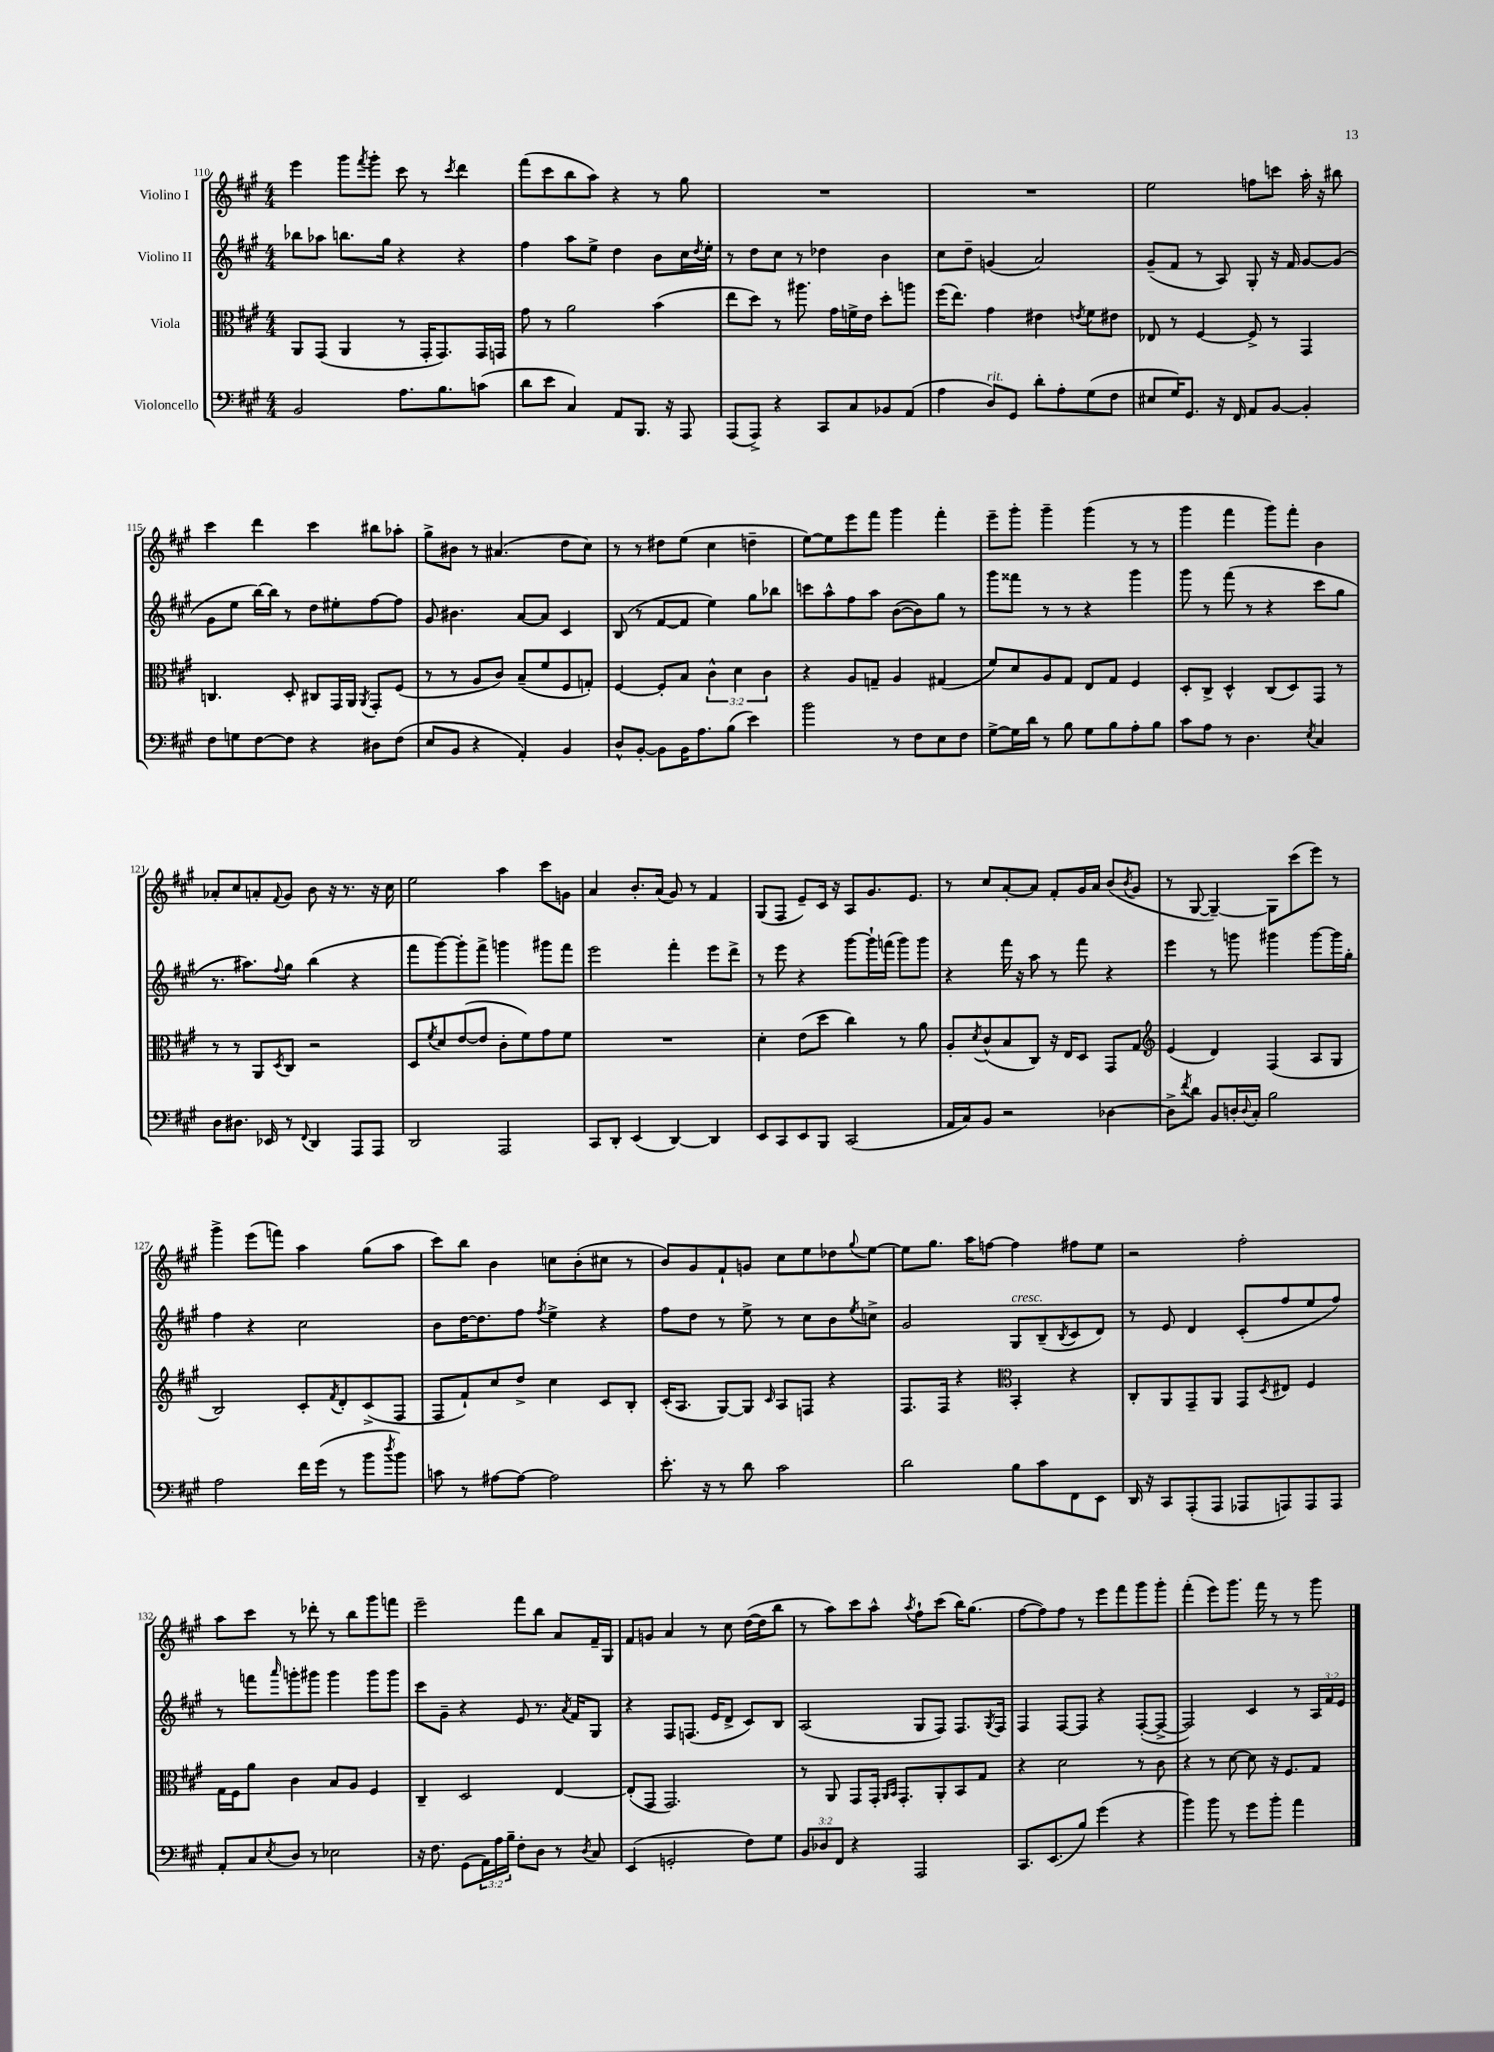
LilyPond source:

<<
\new StaffGroup <<
\new Staff = "s0" \with { instrumentName = "Violino I" } {
    \clef treble \key a \major \numericTimeSignature \time 4/4
    e'''4 gis'''8 \acciaccatura { fis'''8 } gis'''8-. cis'''8 r8 \acciaccatura { cis'''8 } d'''4 |
    fis'''8( cis'''8 b''8 a''8) r4 r8 gis''8 |
    R1 |
    R1 |
    e''2 f''8 c'''8 a''16-. r16 bis''8 |
    cis'''4 d'''4 cis'''4 bis''8 aes''8-. |
    gis''8-> bis'8 r8 ais'4.( d''8 cis''8) |
    r8 r8 dis''8 e''8( cis''4 d''4-- |
    e''8~) e''8 e'''8 fis'''8 gis'''4 fis'''4-. |
    e'''8-- gis'''8-. gis'''4-- gis'''4( r8 r8 |
    gis'''4 fis'''4 gis'''8) fis'''8-. b'4 |
    aes'8-. cis''8 a'8-. \appoggiatura { fis'8 } gis'8 b'8 r16 r8. r16 cis''16 |
    e''2 a''4 cis'''8 g'8 |
    a'4 b'8.-. a'16( gis'8) r8 fis'4 |
    gis8( fis8 e'8--) cis'16 r16 a8 gis'8. e'8. |
    r8 cis''8 a'8~-. a'8 fis'8-. gis'16 a'16 b'8( \acciaccatura { b'8 } gis'8 |
    r8 gis8~ gis4~--) gis8 cis'''8( e'''8) r8 |
    gis'''4-> e'''8( f'''8) a''4 gis''8( a''8 |
    cis'''8) b''8 b'4 c''8 b'8-.( cis''8 r8 |
    b'8) gis'8 fis'8-! g'8 cis''8 e''8 des''8 \appoggiatura { gis''8 } e''8~ |
    e''8 gis''8. a''16 f''8~ f''4 fis''8 e''8 |
    r2 fis''2-. |
    a''8 cis'''8 r8 des'''8-. r8 b''8 gis'''8 f'''8 |
    e'''2-- fis'''8 b''8 a'8 fis'16-- gis16 |
    fis'8 g'8 a'4 r8 cis''8 d''16~( d''16 b''8 |
    r8 a''8) cis'''8 a''8-^ \acciaccatura { a''8 } fis''8-! cis'''8( b''16) gis''8.( |
    fis''8~ fis''8) fis''8 r8 e'''8 fis'''8 gis'''8 gis'''8-. |
    fis'''4-.( e'''8) gis'''8. fis'''16 r8 r8 gis'''8 \bar "|." |
}
\new Staff = "s1" \with { instrumentName = "Violino II" } {
    \clef treble \key a \major \numericTimeSignature \time 4/4 \override Staff.TupletNumber.text = #tuplet-number::calc-fraction-text
    bes''8 aes''8 b''8. gis''16 r4 r4 |
    fis''4 a''8 e''8-> d''4 b'8 cis''16 \acciaccatura { d''8 } e''16-. |
    r8 d''8 cis''8 r8 des''4 b'4 |
    cis''8 d''8-- g'4( a'2) |
    gis'8--( fis'8 r8 a8) gis8-. r16 fis'16 gis'8~ gis'8( |
    gis'8 e''8 b''16~) b''16 r8 d''8 eis''8-. fis''8~ fis''8 |
    gis'8 bis'4. a'8~ a'8 cis'4 |
    b8( r8 fis'8~ fis'8 e''4) gis''8 bes''8 |
    c'''8 a''8-^ fis''8 a''8 b'8~( b'8) gis''8 r8 |
    gis'''8 fisis'''8 r8 r8 r4 gis'''4 |
    gis'''8 r8 fis'''8( r8 r4 cis'''8 gis''8 |
    r8. ais''8.) \appoggiatura { fis''8 } gis''8 b''4( r4 |
    fis'''8 gis'''8~) gis'''8-. fis'''8-> g'''4 gis'''8 fis'''8 |
    e'''2 fis'''4-. e'''8 d'''8-> |
    r8 e'''8 r4 gis'''8~ gis'''16-! f'''16( gis'''8) gis'''8 |
    r4 fis'''16 r16 a''8 r8 fis'''8 r4 |
    e'''4 r8 g'''8 gis'''4 gis'''8~ gis'''16 gis''16-. |
    fis''4 r4 cis''2 |
    b'8 d''16~ d''8. fis''8 \acciaccatura { fis''8 } e''4-> r4 |
    fis''8 d''8 r8 e''8-> r8 cis''8 b'8 \acciaccatura { e''8 } c''8-> |
    gis'2 gis8^\markup { \italic "cresc." } b8--( \acciaccatura { b8 } cis'8 d'8) |
    r8 e'8 d'4 cis'8-.( fis''8 e''8 fis''8) |
    r8 f'''8 \grace { a'''16 } g'''8-. gis'''8 gis'''4 gis'''8 gis'''8 |
    cis'''8 gis'8-- r4 e'8 r8. \acciaccatura { a'8 } fis'16 gis8 |
    r4 fis8 f8.( e'16 d'8-> cis'8) b8 |
    a2( gis8 fis8) fis8. \acciaccatura { gis8 } fis16 |
    fis4 fis8~ fis8 r4 fis8~-.( fis8~-> |
    fis2) cis'4 r8 \tuplet 3/2 { a16 fis'16 e'16 } \bar "|." |
}
\new Staff = "s2" \with { instrumentName = "Viola" } {
    \clef alto \key a \major \numericTimeSignature \time 4/4 \override Staff.TupletNumber.text = #tuplet-number::calc-fraction-text
    a,8 gis,8( a,4 r8 gis,16-. gis,8.) gis,16 g,16 |
    gis'8 r8 a'2 b'4( |
    e''8 d''8) r8 ais''8. gis'16 f'16-> e'16 d''8-. a''8 |
    fis''16( e''8.) gis'4 eis'4 \acciaccatura { e'8 } fis'8 eis'8 |
    ees8 r8 fis4~ fis8-> r8 gis,4 |
    c4. d8-. cis8 gis,16 a,16 \acciaccatura { a,8 } gis,8-. fis8( |
    r8 r8 a8 cis'8) b8--( fis'8 fis8 g8-.) |
    fis4~ fis8-. b8 \tuplet 3/2 { cis'4-^ d'4 cis'4 } |
    r4 a8 g8-- a4 gis4( |
    fis'8) d'8 a8 gis8 e8 gis8 fis4 |
    d8-. cis8-> d4-^ cis8( d8) gis,8 r8 |
    r8 r8 a,8 \acciaccatura { d8 } cis8 r2 |
    d8 \acciaccatura { fis'8 } d'8 e'8~( e'8 cis'8-. fis'8) gis'8 fis'8 |
    R1 |
    d'4-. e'8( d''8 cis''4) r8 a'8 |
    a8-. \acciaccatura { d'8 } cis'8-^( b8 cis8) r16 e16 d8 gis,8 gis8 |
    \clef treble e'4( d'4) fis4( a8 gis8 |
    b2) cis'8-. \acciaccatura { fis'8 } d'8-. cis'8->( fis8 |
    fis8 fis'8-!) cis''8 d''8-> cis''4 cis'8 b8-. |
    cis'16-.( a8. gis8~) gis8 \grace { cis'16 } a8 f8 r4 |
    fis8. fis16 r4 \clef alto b,4-. r4 |
    cis8-. a,8 gis,8-- a,8 gis,8 \acciaccatura { d8 } eis8 fis4 |
    gis16 fis16 a'8 cis'4 b8 a8 fis4 |
    cis4-- d2 e4~ |
    e8-.( gis,8 gis,2.) |
    r8 a,8 gis,8 gis,16-. \grace { a,16 b,16 } gis,8.-. a,8-. b,8 gis8 |
    r4 d'2 r8 cis'8 |
    r4 r8 d'8~ d'8 r16 fis8. gis8 \bar "|." |
}
\new Staff = "s3" \with { instrumentName = "Violoncello" } {
    \clef bass \key a \major \numericTimeSignature \time 4/4 \override Staff.TupletNumber.text = #tuplet-number::calc-fraction-text
    b,2 a8. b8. c'8( |
    d'8 e'8 cis4) a,8 b,,8. r16 a,,8 |
    a,,8( a,,8->) r4 cis,8 cis8 bes,8 a,8( |
    a4 d8^\markup { \italic "rit." }) gis,8 d'8-. a8-. gis8( fis8 |
    eis8 gis16) gis,8. r16 fis,16 a,8 b,8~ b,4-. |
    fis8 g8 fis8~ fis8 r4 dis8 fis8( |
    e8 b,8 r4 a,4-.) b,4 |
    d8-^ b,8~-. b,8 b,16 a8. b8( e'4) |
    b'2 r8 fis8 e8 fis8 |
    gis8~-> gis16 d'16 r8 b8 gis8 b8 a8-. b8 |
    cis'8 a8 r8 d4. \acciaccatura { e8 } cis4 |
    d8 dis8. ees,16 r8 \appoggiatura { fis,8 } d,4 a,,8 a,,8 |
    d,2 a,,2 |
    cis,8 d,8-. e,4( d,4~) d,4 |
    e,8 cis,8 e,8 b,,8 cis,2( |
    a,16 cis16) b,8 r2 des4~ |
    des8-> \acciaccatura { fis'8 } d'8 b,8 d16-. \appoggiatura { d8 } cis16-. b2 |
    a2 fis'16 gis'16( r8 b'8 \acciaccatura { d''8 } b'8) |
    c'8 r8 ais8~ ais8~ ais2 |
    e'8.-. r16 r8 d'8 cis'2 |
    d'2 b8 cis'8 fis,8 e,8 |
    d,16 r16 cis,8 a,,8-.( a,,8 aes,,8 a,,8) a,,8 a,,8 |
    a,8-. cis8 \acciaccatura { e8 } d8 r8 ees2 |
    r16 fis8. gis,8( \tuplet 3/2 { a,16) a16 b16-- } fis8-. d8 r8 \acciaccatura { d8 } cis8 |
    e,4( g,2-. fis8) gis8 |
    \tuplet 3/2 { b,8 des8 fis,8 } r4 a,,2 |
    cis,8. e,8.( b8) gis'4( r4 |
    b'4) b'8 r8 gis'8 b'8-. a'4 \bar "|." |
}
>>
>>
\layout { \context { \Score currentBarNumber = #110 } }
